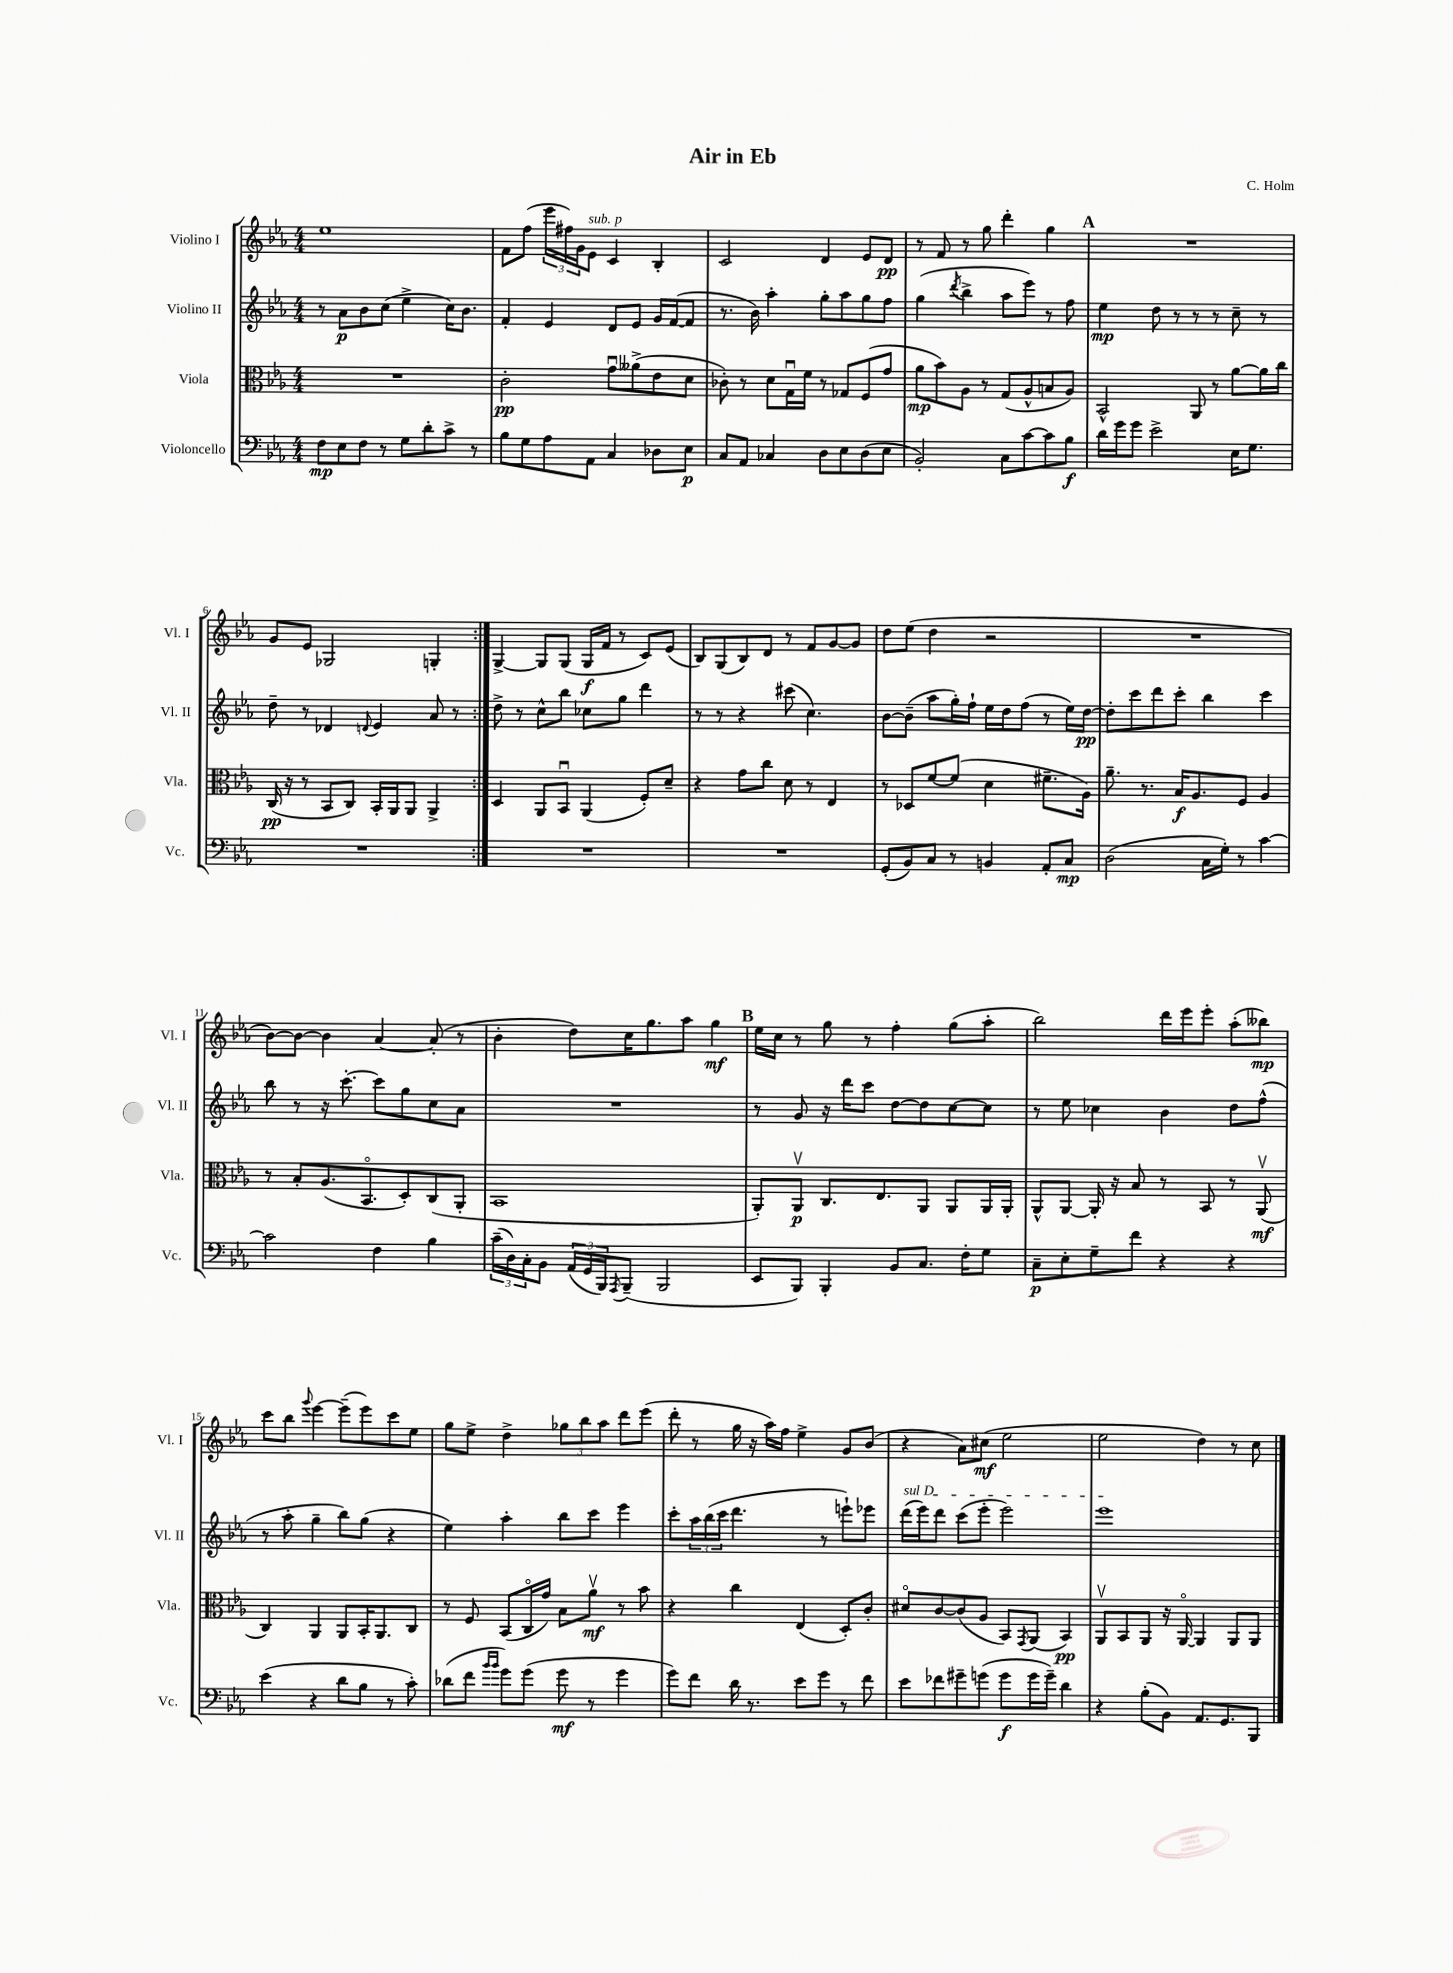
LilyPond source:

\header { title = "Air in Eb" composer = "C. Holm" }
<<
\new StaffGroup <<
\new Staff = "s0" \with { instrumentName = "Violino I" shortInstrumentName = "Vl. I" } {
    \clef treble \key ees \major \numericTimeSignature \time 4/4
    \repeat volta 2 { ees''1 |
    f'8 f''8( \tuplet 3/2 { ees'''16 fis''16) g'16 } ees'8^\markup { \italic "sub. p" } c'4 bes4-. |
    c'2 d'4 ees'8 d'8\pp |
    r8 f'8 r8 g''8 d'''4-. g''4 |
    \mark \markup { \bold "A" } R1 |
    g'8 ees'8 ges2 g4-. | }
    g4~-> g8 g8( g16\f f'16 r8 c'8) ees'8( |
    bes8) g8( bes8) d'8 r8 f'8 g'8~ g'8 |
    d''8 ees''8( d''4 r2 |
    R1 |
    bes'8~) bes'8~ bes'4 aes'4~ aes'8-.( r8 |
    bes'4-. d''8) c''16 g''8. aes''8 g''4\mf |
    \mark \markup { \bold "B" } ees''16 c''16 r8 g''8 r8 f''4-. g''8( aes''8-. |
    bes''2) d'''16 ees'''16 ees'''8-. aes''8-.( beses''8\mp) |
    c'''8 bes''8 \appoggiatura { g'''8 } ees'''4~ ees'''8--( ees'''8) c'''8 ees''8 |
    g''8 ees''8-> d''4-> \tuplet 3/2 { ges''8 bes''8 aes''8 } d'''8 ees'''8( |
    d'''8-. r8 g''16 r16 aes''16) f''16 ees''4-> g'8 bes'8( |
    r4 aes'8) cis''8\mf( ees''2 |
    ees''2 d''4) r8 c''8 \bar "|." |
}
\new Staff = "s1" \with { instrumentName = "Violino II" shortInstrumentName = "Vl. II" } {
    \clef treble \key ees \major \numericTimeSignature \time 4/4
    \repeat volta 2 { r8 aes'8\p bes'8 c''8( ees''4-> c''16) bes'8. |
    f'4-. ees'4 d'8 ees'8 g'16 f'16~( f'8 |
    r8. bes'16) aes''4-. g''8-. aes''8 g''8 f''8 |
    g''4( \acciaccatura { d'''8 } bes''4-> aes''8 ees'''8) r8 f''8 |
    \mark \markup { \bold "A" } ees''4\mp d''8 r8 r8 r8 c''8-- r8 |
    d''8-- r8 des'4 \appoggiatura { d'8 } ees'4 aes'8 r8 | }
    d''8-> r8 c''8-^ bes''8 ces''8 g''8 d'''4 |
    r8 r8 r4 cis'''8( c''4.) |
    bes'8~ bes'8--( aes''8 g''16-.) f''16-! ees''16 d''16 f''8( r8 ees''16) d''16~\pp |
    d''8-. c'''8 d'''8 c'''8-. bes''4 c'''4 |
    bes''8 r8 r16 c'''8.~-. c'''8 g''8 c''8 aes'8 |
    R1 |
    \mark \markup { \bold "B" } r8 g'8 r16 d'''16 c'''8 d''8~ d''8 c''8~ c''8 |
    r8 ees''8 ces''4 bes'4 d''8 f''8-^( |
    r8 aes''8-. g''4-- bes''8) g''8( r4 |
    ees''4) aes''4-. bes''8 c'''8 ees'''4 |
    c'''8-. \tuplet 3/2 { aes''16 bes''16( c'''16 } d'''4. r8 e'''8-!) ees'''8 |
    \once \override TextSpanner.bound-details.left.text = \markup { \italic "sul D" } d'''16\startTextSpan( ees'''16) d'''8 c'''8( ees'''8-. ees'''2) |
    ees'''1\stopTextSpan \bar "|." |
}
\new Staff = "s2" \with { instrumentName = "Viola" shortInstrumentName = "Vla." } {
    \clef alto \key ees \major \numericTimeSignature \time 4/4
    \repeat volta 2 { R1 |
    c'2-.\pp g'8\downbow aeses'8->( ees'8 d'8 |
    ces'8-.) r8 d'8 g16\downbow f'16 r8 ges8 f8( g'8 |
    aes'8\mp bes'8) aes8 r8 g8( aes8-^ b8 aes8) |
    \mark \markup { \bold "A" } bes,2-^ aes,8 r8 aes'8~ aes'16 c''16 |
    c16\pp( r16 r8 bes,8 c8) bes,16-. aes,16 aes,8 aes,4-> | }
    d4 aes,8 bes,8\downbow aes,4( f8-.) d'8-- |
    r4 g'8 c''8 d'8 r8 ees4 |
    r8 des8 f'8~ f'8( d'4 fis'8.-- aes16) |
    aes'8.-- r8. bes16\f aes8. f8 aes4 |
    r8 bes8-. aes8.( bes,8.\flageolet d8-.) c8( aes,8-. |
    bes,1 |
    \mark \markup { \bold "B" } aes,8-.) aes,8\upbow\p c8. ees8. aes,8 aes,8 aes,16 aes,16-. |
    aes,8-^ aes,8~ aes,16-. r16 bes8 r8 bes,8 r8 aes,8\upbow\mf( |
    c4) aes,4 aes,8 bes,16-. aes,8. c8 |
    r8 f8 bes,8( c16\flageolet g'16) bes8 aes'8\upbow\mf r8 bes'8 |
    r4 c''4 ees4( d8-.) c'8-. |
    dis'8\flageolet c'8~ c'8( aes8 bes,8) \acciaccatura { g,8 } aes,8( bes,4\pp) |
    aes,8\upbow bes,8 aes,8 r16 aes,16~\flageolet aes,4 aes,8 aes,8 \bar "|." |
}
\new Staff = "s3" \with { instrumentName = "Violoncello" shortInstrumentName = "Vc." } {
    \clef bass \key ees \major \numericTimeSignature \time 4/4
    \repeat volta 2 { f8\mp ees8 f8 r8 g8 d'8-. c'8-> r8 |
    bes8 g8 aes8 aes,8 c4 des8 ees8\p |
    c8 aes,8 ces4 d8 ees8 d8( ees8 |
    bes,2-.) c8 c'8~ c'8 bes8\f |
    \mark \markup { \bold "A" } d'16 g'16 g'8 ees'2-> ees16 g8. |
    R1 | }
    R1 |
    R1 |
    g,8-.( bes,8) c8 r8 b,4 aes,8-. c8\mp |
    d2( c16 g16-.) r8 c'4~ |
    c'2 f4 bes4 |
    \tuplet 3/2 { c'16--( d16) c16-. } bes,8 \tuplet 3/2 { aes,16( g,16 bes,,16) } \acciaccatura { aes,,8 } bes,,8--( bes,,2 |
    \mark \markup { \bold "B" } ees,8 bes,,8) bes,,4-. bes,8 c8. f16-. g8 |
    c8--\p ees8-. g8-- f'8 r4 r4 |
    ees'4( r4 d'8 bes8 r8 c'8-.) |
    des'8( f'8 \grace { bes'16 bes'16 } g'8) g'8( g'8\mf r8 g'4 |
    g'8) f'8 d'16 r8. ees'8 g'8 r8 f'8 |
    ees'8 fes'8 gis'8-- g'8( g'8\f g'16 g'16--) d'4 |
    r4 bes8-.( bes,8) aes,8. g,8. bes,,8 \bar "|." |
}
>>
>>
